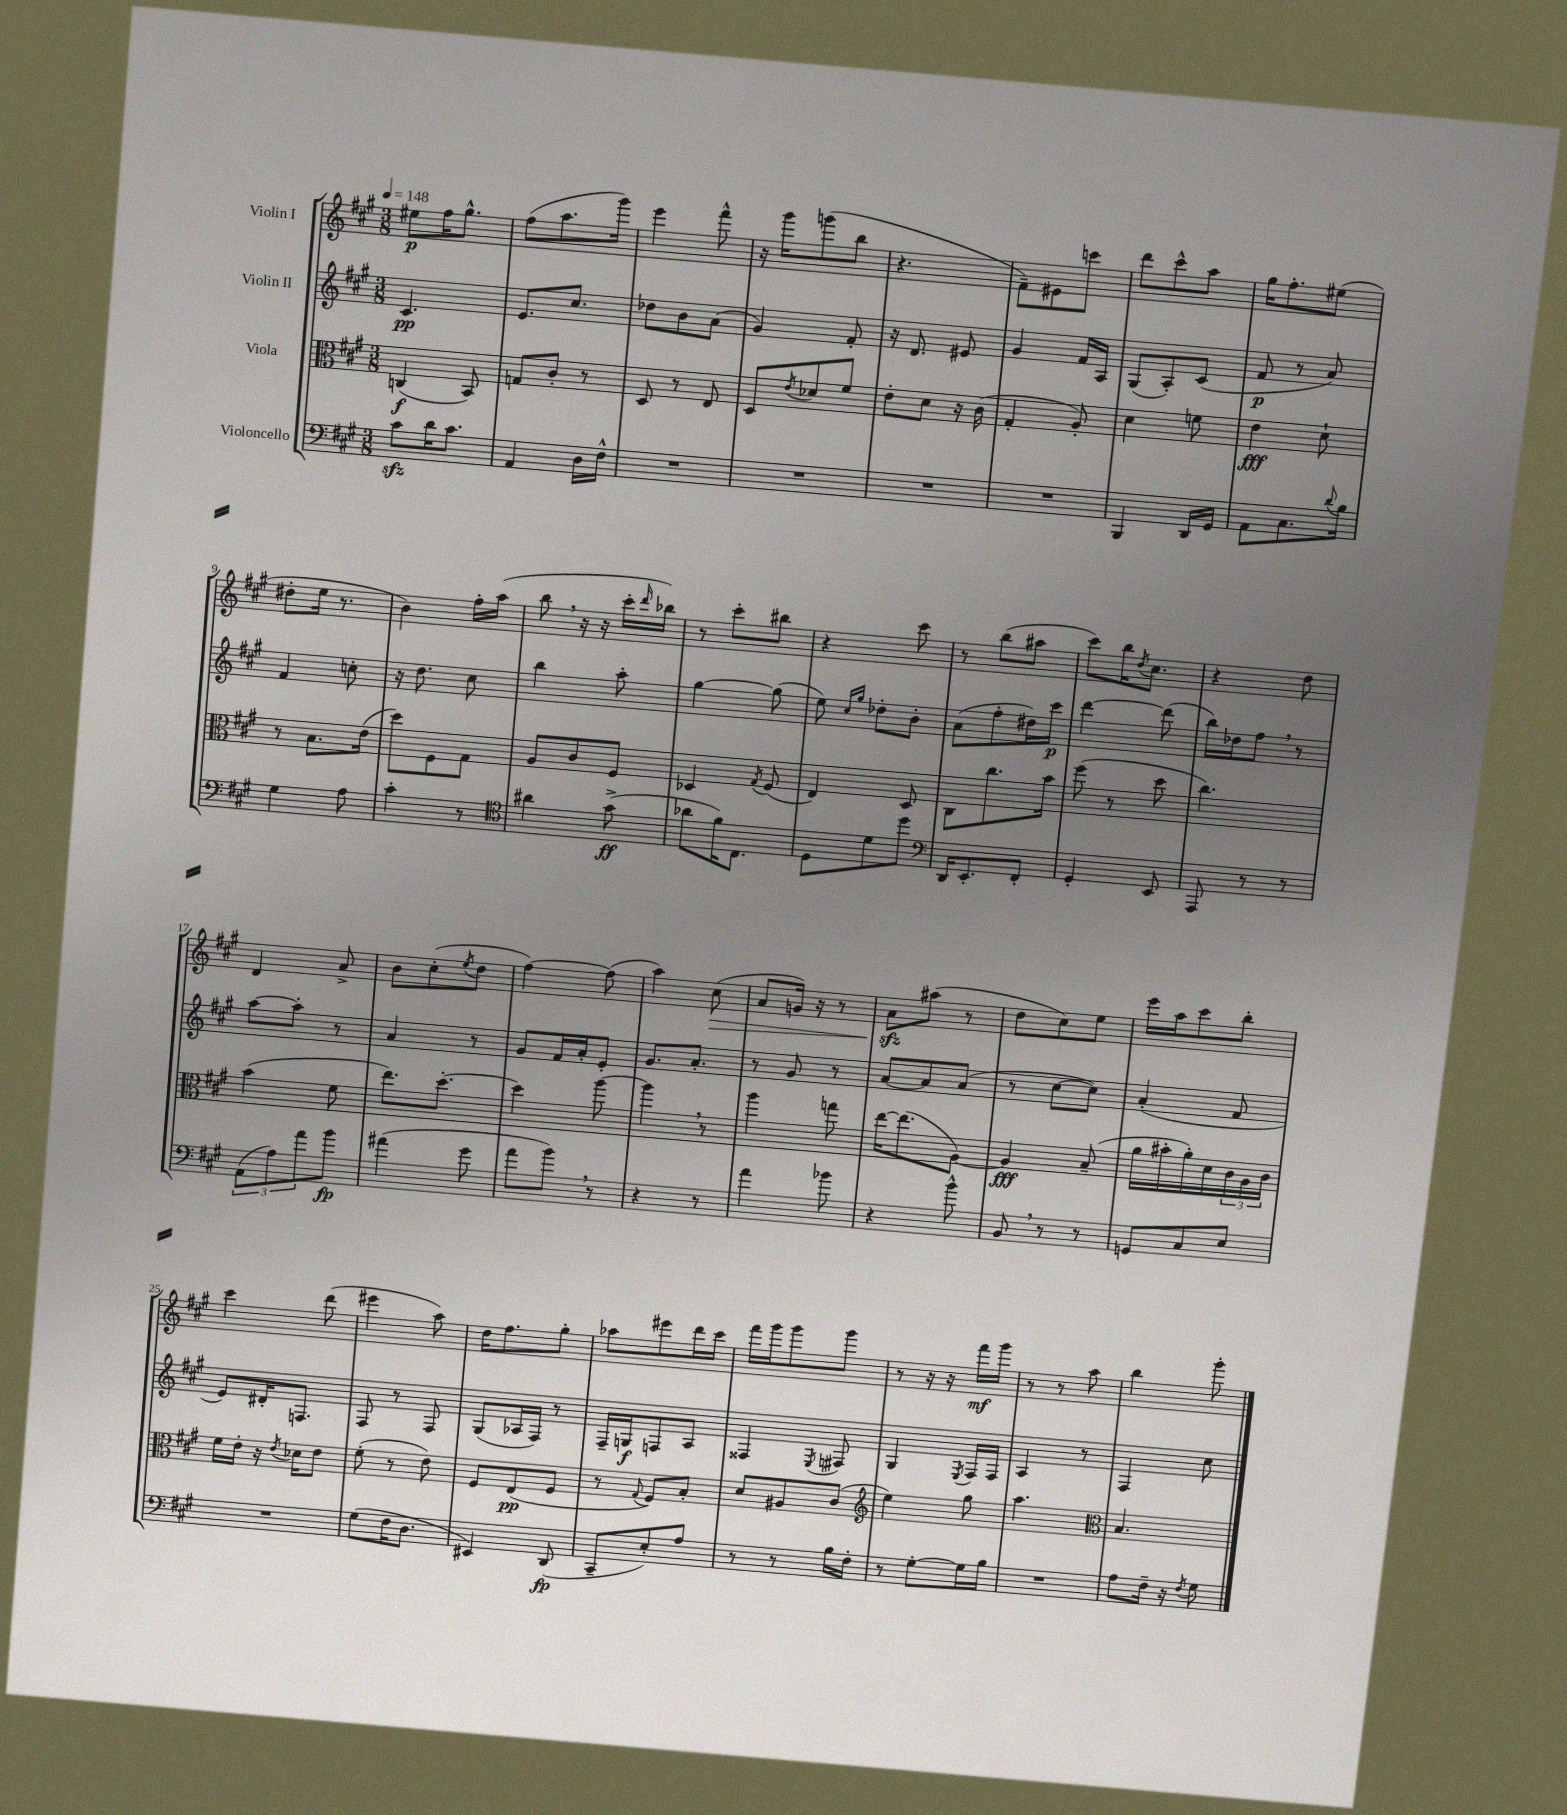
<<
\new StaffGroup <<
\new Staff = "s0" \with { instrumentName = "Violin I" } {
    \clef treble \key a \major \numericTimeSignature \time 3/8 \tempo 4 = 148
    eis''8\p fis''16 gis''8.-^ |
    fis''8( a''8. gis'''16) |
    e'''4 fis'''8-^ |
    r16 gis'''16 g'''8( b''8 |
    r4. |
    fis'8--) eis'8 c'''8 |
    d'''8 cis'''8-^ a''8 |
    gis''16 fis''8.-. eis''8( |
    dis''8-. e''16 r8. |
    b'4) fis''16-. a''16( |
    b''8 \breathe r16 r16 cis'''16-. \grace { d'''16 } bes''16) |
    r8 cis'''8-. bis''8 |
    r4 cis'''8 |
    r8 b''8( ais''8 |
    cis'''8) b''16 \acciaccatura { d''8 } cis''8. |
    r4 d''8 |
    d'4 a'8-> |
    b'8 cis''8-.( \acciaccatura { e''8 } d''8 |
    fis''4~) fis''8( |
    a''4) cis''8\>( |
    a'8 g'16) r16 r8 |
    a'8\sfz\! ais''8( r8 |
    d''8 cis''8) e''8 |
    e'''16 a''16 cis'''8 b''8-. |
    cis'''4 d'''8( |
    eis'''4 a''8) |
    d''16 fis''8. gis''8-. |
    aes''8 eis'''8 d'''16 cis'''16 |
    fis'''16 gis'''16 gis'''8 gis'''8 |
    r8 r16 r16 fis'''16\mf gis'''16 |
    r8 r8 a''8 |
    b''4 gis'''8-. \bar "|." |
}
\new Staff = "s1" \with { instrumentName = "Violin II" } {
    \clef treble \key a \major \numericTimeSignature \time 3/8
    cis'4.\pp |
    e'8. cis''8. |
    des''8 b'8 a'8( |
    gis'4) fis'8-. |
    r16 d'8. eis'8 |
    gis'4 fis'16 a16 |
    gis8( a8-.) cis'8( |
    fis'8\p r8 a'8) |
    fis'4 c''8-. |
    r16 d''8. cis''8 |
    b''4 a''8-. |
    gis''4~ gis''8( |
    e''8) \grace { cis''16 gis''16 } des''8-. b'8-. |
    a'8( fis''8-. dis''16) cis'''16\p |
    d'''4~ d'''8( |
    b''16) des''16 fis''8 \breathe r8 |
    a''8~ a''8-. r8 |
    a'4 r8 |
    gis'8 fis'16 a'16-. e'8-. |
    gis'8. a'8.-. |
    r8 gis'8 r8 |
    a'8~ a'8 a'8( |
    r8 cis''8~ cis''8) |
    a'4-.( fis'8 |
    e'8) dis'16-. f8. |
    fis8 r8 fis8 |
    gis8( aes16 fis16) r8 |
    fis16-- g16\f f8 a8 |
    fisis4 \acciaccatura { e8 } fis8 |
    gis4 \acciaccatura { e8 } fis16 fis16 |
    a4 r8 |
    fis4 cis''8 \bar "|." |
}
\new Staff = "s2" \with { instrumentName = "Viola" } {
    \clef alto \key a \major \numericTimeSignature \time 3/8
    c4\f( b,8) |
    g8 cis'8-. r8 |
    d8 r8 e8 |
    d8 \acciaccatura { e'8 } des'8 fis'8 |
    e'8-. d'8 r16 cis'16( |
    gis4-. a8-.) |
    d'4 f'8 |
    e'4\fff d'8-! |
    r8 b8. e'16( |
    d''8) fis8 gis8 |
    a8 cis'8 fis8 |
    des4 \acciaccatura { gis8 } fis8( |
    e4) d8 |
    cis8 cis''8. b'16 |
    fis''8( r8 d''8 |
    cis''4.) |
    b'4( fis'8 |
    e''8.) d''8.~-. |
    d''4 a''8~ |
    a''4 \breathe r8 |
    a''4 g''8 |
    e''16~ e''8.( a8~) |
    a4\fff b8--( |
    a'16 bis'16-. a'16-.) d'16 \tuplet 3/2 { cis'16 a16 cis'16 } |
    fis'16 e'16-. r16 \acciaccatura { e'8 } des'16 e'8 |
    fis'8-.( r8 e'8) |
    fis8 e8\pp( fis8 |
    r8 \appoggiatura { gis8 } fis8) b8-. |
    d'8 ais8 cis'8( |
    \clef treble e''4) gis''8 |
    a''4. |
    \clef alto b4. \bar "|." |
}
\new Staff = "s3" \with { instrumentName = "Violoncello" } {
    \clef bass \key a \major \numericTimeSignature \time 3/8
    cis'8\sfz d'16 cis'8. |
    a,4 d16 fis16-^ |
    R4. |
    R4. |
    R4. |
    R4. |
    b,,4 d,16 gis,16 |
    a,8 cis8. \appoggiatura { d'8 } b16 |
    gis4 a8 |
    cis'4-. r8 |
    \clef tenor ais'4 gis'8->\ff( |
    aes'8 fis'16) cis8. |
    d8 d'8 d''8 |
    \clef bass d,16 e,8.-. fis,8-. |
    gis,4-. e,8 |
    a,,8 r8 r8 |
    \tuplet 3/2 { a,8( a8) a'8 } b'8\fp |
    ais'4( gis'8 |
    a'8 b'8) \breathe r8 |
    r4 r8 |
    a'4 bes'8 |
    r4 b'8-^ |
    b,8 \breathe r8 r8 |
    g,8 cis8 e8 |
    R4. |
    gis8( fis16 d8. |
    eis,4) d,8\fp( |
    cis,8-- e8-.) a8 |
    r8 r8 b16 fis16-. |
    r8 gis8~-. gis16 b16 |
    R4. |
    a8 fis16-- r16 \acciaccatura { fis8 } gis8 \bar "|." |
}
>>
>>
